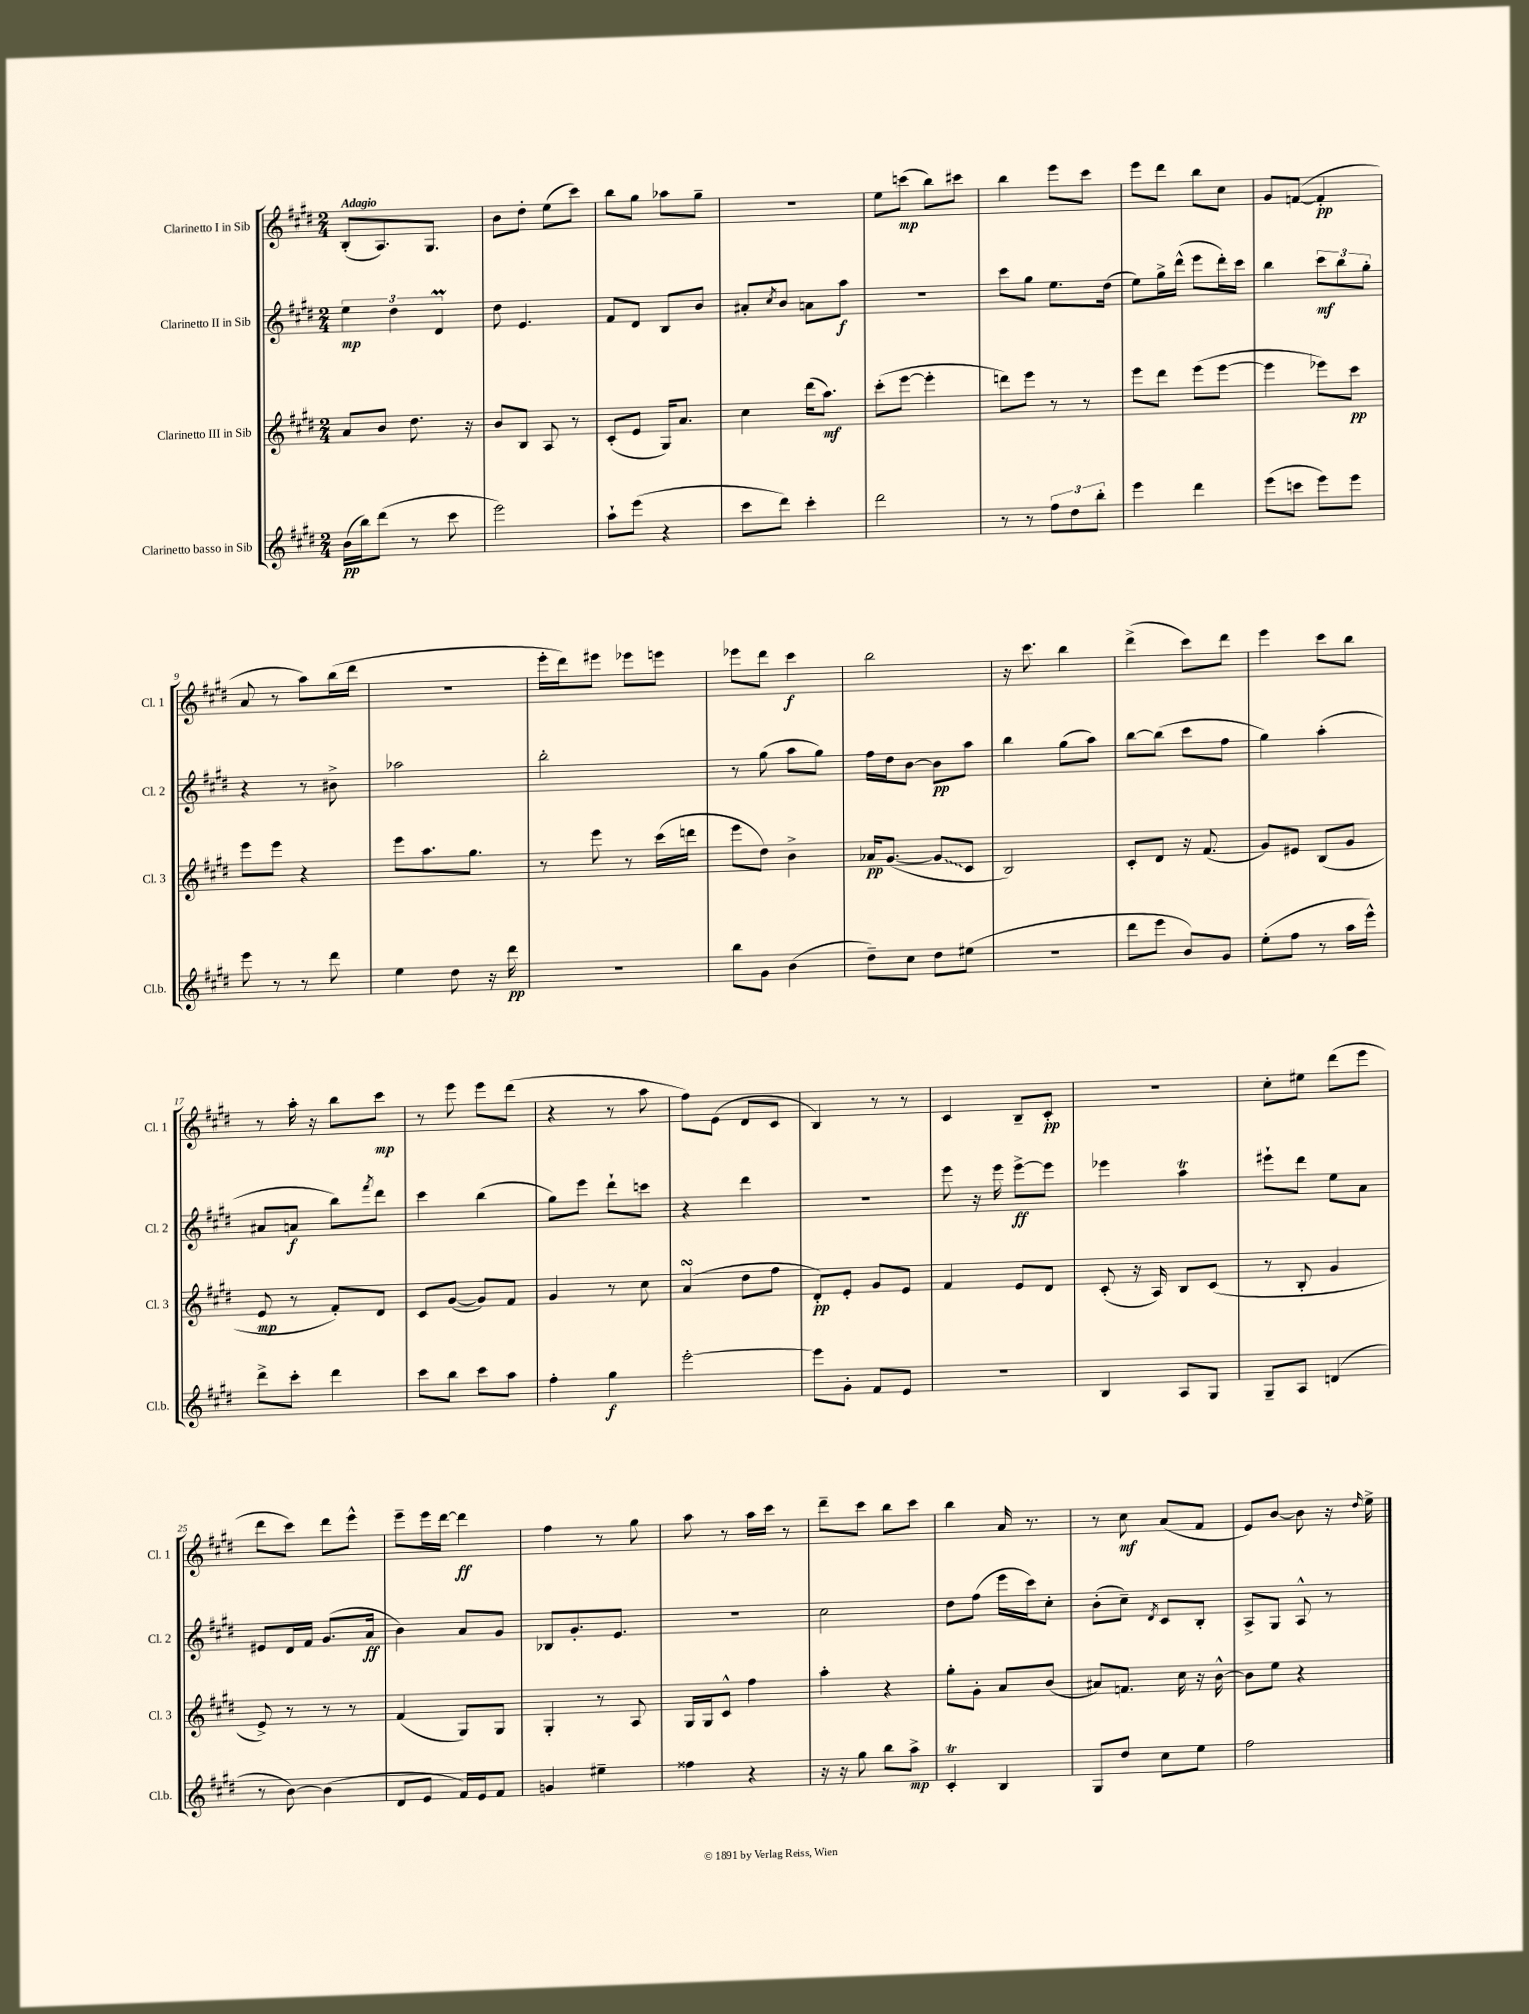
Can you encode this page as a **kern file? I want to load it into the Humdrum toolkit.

**kern	**kern	**kern	**kern
*staff4	*staff3	*staff2	*staff1
*clefG2	*clefG2	*clefG2	*clefG2
*k[f#c#g#d#]	*k[f#c#g#d#]	*k[f#c#g#d#]	*k[f#c#g#d#]
*M2/4	*M2/4	*M2/4	*M2/4
(16b	8a	6ee	(8B'
16bb)	.	.	.
(8ddd#	8b	.	8.A)
.	.	6dd#	.
8r	8.dd#	.	.
.	.	.	8.G#
.	.	6d#	.
8ccc#	.	.	.
.	16r	.	.
=	=	=	=
2eee)	8b	8dd#	8b
.	8B	4.e	8dd#'
.	8A	.	(8ee
.	8r	.	8ccc#)
=	=	=	=
8aa`	(8c#'	8f#	8bb
(8eee	8e	8d#	8gg#
4r	16G#)	8B	8aa-
.	8.a	.	.
.	.	8b	8gg#~
=	=	=	=
8ccc#	4cc#	8a#'	2r
.	.	8qcc#	.
8ddd#)	.	8b	.
4ccc#'	(16ddd#	8a	.
.	8.aa)	.	.
.	.	8aa	.
=	=	=	=
2ddd#	(8ccc#'	2r	8ee
.	[8eee	.	(8ccc
.	4eee']	.	8bb)
.	.	.	8ccc#
=	=	=	=
8r	8ddd)	8ccc#	4bb
8r	8eee	8gg#	.
12ff#	8r	8.ee	8eee
12dd#	.	.	.
.	8r	.	8ccc#
12bb'	.	.	.
.	.	(16dd#	.
=	=	=	=
4eee	8eee	8ee)	8eee
.	8ddd#	16gg#^	8ddd#
.	.	(16ddd#^^	.
4ddd#	(8eee	8eee	8bb
.	[8eee	16ddd#')	8cc#
.	.	16ccc#	.
=	=	=	=
(8eee	4eee]	4bb	8g#
8ccc	.	.	([8f
8eee)	8eee-)	12ccc#	4f']
.	.	12bb	.
8eee	8ccc#	.	.
.	.	12gg#'	.
=	=	=	=
8eee	8eee	4r	8a
8r	8eee	.	8r
8r	4r	8r	8aa)
8ddd#	.	8b#^	(16bb
.	.	.	16ddd#
=	=	=	=
4ee	8eee	2aa-	2r
.	8.aa	.	.
8dd#	.	.	.
.	8.gg#	.	.
16r	.	.	.
16ddd#	.	.	.
=	=	=	=
2r	8r	2bb'	16eee'
.	.	.	16ddd#)
.	8eee	.	8eee#
.	8r	.	8eee-
.	(16ccc#	.	8eee
.	16ddd	.	.
=	=	=	=
8bb	8eee	8r	8eee-
8g#	8dd#)	(8gg#	8ddd#
(4b	4b^	8aa	4ccc#
.	.	8gg#)	.
=	=	=	=
8dd#~)	16a-	16ff#	2bb
.	([8.g#	16dd#	.
8cc#	.	[8b	.
8dd#	8g#]	8b]	.
(8ee#	8c#	8aa	.
=	=	=	=
2r	2B)	4bb	16r
.	.	.	8.ccc#
.	.	(8gg#	4bb
.	.	8aa)	.
=	=	=	=
8ddd#	8c#'	[8bb	(4ddd#^
8eee	8d#	(8bb]	.
8b)	16r	8ccc#	8ccc#)
.	(8.f#	.	.
8g#	.	8ff#	8ddd#
=	=	=	=
(8ee'	8g#)	4gg#)	4eee
8ff#	8e#	.	.
8r	(8B	(4aa'	8ccc#
16aa	8g#	.	8bb
16eee^^)	.	.	.
=	=	=	=
8ddd#^	8e	8a#	8r
8ccc#'	8r	8a	16aa'
.	.	.	16r
4ddd#	8f#')	8bb)	8bb
.	.	8qfff#	.
.	8d#	8ddd#	8ccc#
=	=	=	=
8ccc#	8c#	4ccc#	8r
8bb	([8g#	.	8eee
8ccc#	8g#])	(4bb	8eee
8aa	8f#	.	(8ddd#
=	=	=	=
4ff#'	4g#	8gg#)	4r
.	.	8eee	.
4gg#	8r	8ddd#`	8r
.	8cc#	8ccc	8aa
=	=	=	=
[2eee'	(4a	4r	8ff#)
.	.	.	(8e
.	8dd#	4ddd#	8d#
.	8ff#	.	8c#
=	=	=	=
8eee]	8d#')	2r	4B)
8g#'	8e'	.	.
8f#	8g#	.	8r
8e	8e	.	8r
=	=	=	=
2r	4f#	8eee	4c#
.	.	16r	.
.	.	16eee	.
.	8e	[8eee^	8B~
.	8d#	8eee]	8c#'
=	=	=	=
4B	(8c#'	4eee-	2r
.	16r	.	.
.	16A)	.	.
8A	8B	4aa	.
8G#	(8c#	.	.
=	=	=	=
8G#~	8r	8eee#`	8cc#'
8A	8B'	8ddd#	8ee#
(4d	4g#	8ee	(8ddd#
.	.	8a	8eee
=	=	=	=
8r	8e^)	8e#	8ddd#
[8b)	8r	16d#	8ccc#)
.	.	16f#	.
(4b]	8r	(8.g#	8ddd#
.	8r	.	8eee^^
.	.	16a	.
=	=	=	=
8d#	(4f#	4b)	8eee~
8e	.	.	16eee
.	.	.	[16ddd#
16f#)	8G#)	8a	4ddd#]
16e	.	.	.
8f#	8G#	8g#	.
=	=	=	=
4g	4G#'	8B-	4ff#
.	.	8.g#'	.
4ee#~	8r	.	8r
.	.	8.e	.
.	8A	.	8gg#
=	=	=	=
4ff##	16G#	2r	8aa
.	16G#	.	.
.	8c#^^	.	8r
4r	4ff#	.	16aa
.	.	.	16ccc#
.	.	.	8r
=	=	=	=
16r	4aa'	2cc#	8ddd#~
16r	.	.	.
8gg#	.	.	8ccc#
8bb	4r	.	8bb
8aa^	.	.	8ccc#
=	=	=	=
4c#'	8gg#'	8dd#	4bb
.	8g#'	(8ff#	.
4B	8a	16eee	16a
.	.	16ccc#)	8.r
.	(8b	8cc#'	.
=	=	=	=
8G#	8a#)	(8b'	8r
8dd#	8.f	8cc#~)	8cc#
.	.	8qd#	.
8cc#	.	8c#	(8a
.	16cc#	.	.
8ee	16r	8B'	8f#
.	[16b^^	.	.
=	=	=	=
2ff#	8b]	8A^	8e)
.	8ee	8G#	[8b
.	4r	8A^^	8b]
.	.	8r	16r
.	.	.	16qqdd#
.	.	.	16ee^
==	==	==	==
*-	*-	*-	*-
